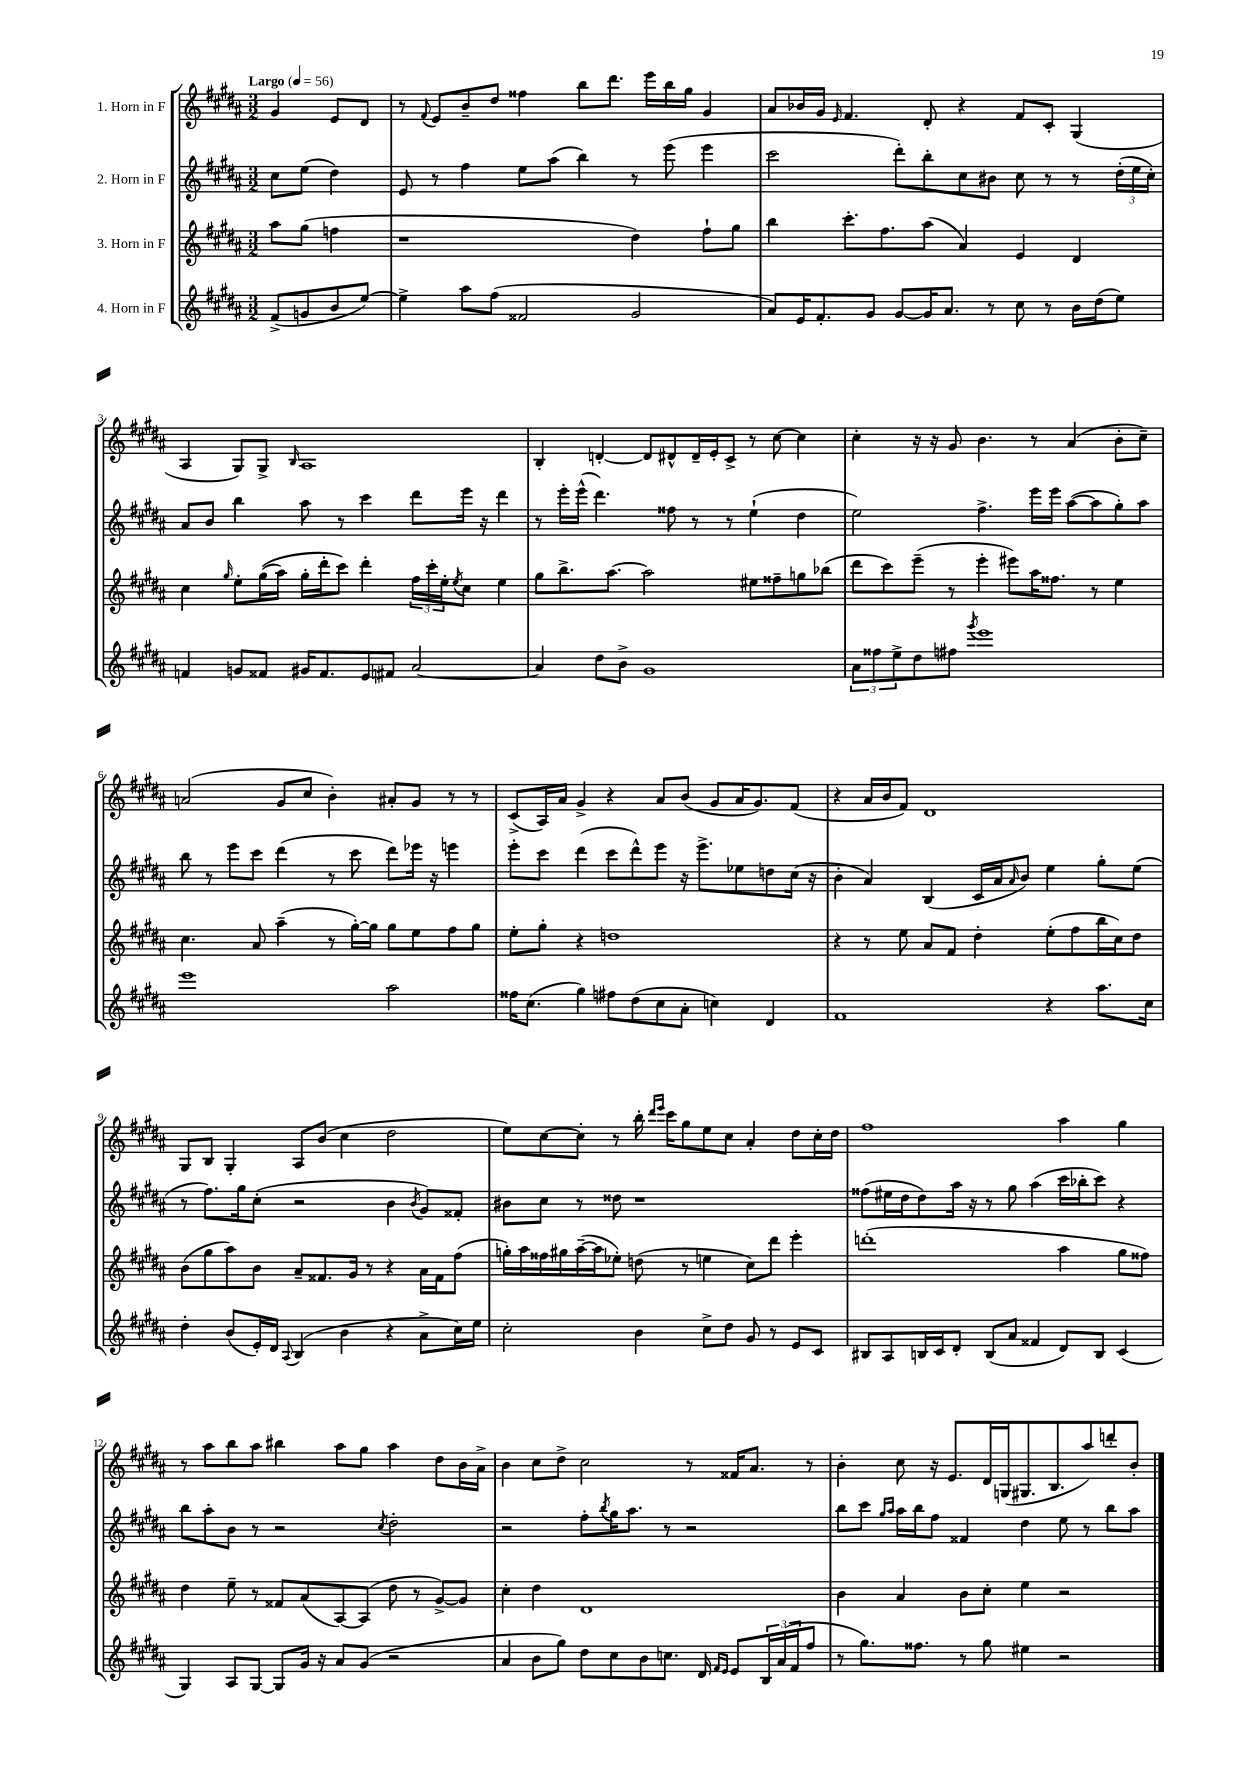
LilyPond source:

<<
\new StaffGroup <<
\new Staff = "s0" \with { instrumentName = "1. Horn in F" } {
    \clef treble \key b \major \numericTimeSignature \time 3/2 \partial 2 \tempo "Largo" 4 = 56
    gis'4 e'8 dis'8 |
    r8 \appoggiatura { fis'8 } e'8 b'8-- dis''8 fisis''4 b''8 dis'''8. e'''16 b''16 gis''16 gis'4 |
    ais'8 bes'16 gis'16 \grace { e'16 } fis'4. dis'8-. r4 fis'8 cis'8-. gis4( |
    ais4 gis8) gis8-> \grace { b16 } ais1 |
    b4-. d'4~-. d'8 dis'8-^ dis'16-- e'16-. cis'8-> r8 cis''8~ cis''4 |
    cis''4-. r16 r16 gis'8 b'4. r8 ais'4( b'8-. cis''8--) |
    a'2( gis'8 cis''8 b'4-.) ais'8-. gis'8 r8 r8 |
    cis'8->( ais16) ais'16 gis'4-> r4 ais'8 b'8( gis'8 ais'16 gis'8.) fis'8( |
    r4 ais'16 b'16 fis'8) dis'1 |
    gis8 b8 gis4-. ais8 b'8( cis''4 dis''2 |
    e''8) cis''8~ cis''8-. r8 b''16-. \grace { dis'''16 e'''16 } cis'''16 gis''8 e''8 cis''8 ais'4-. dis''8 cis''16-. dis''16 |
    fis''1 ais''4 gis''4 |
    r8 ais''8 b''8 ais''8 bis''4 ais''8 gis''8 ais''4 dis''8 b'16 ais'16-> |
    b'4 cis''8 dis''8-> cis''2 r8 fisis'16 ais'8. r8 |
    b'4-. cis''8 r16 e'8. dis'16 g16( gis8. b8. ais''8) d'''8-. b'8-. \bar "|." |
}
\new Staff = "s1" \with { instrumentName = "2. Horn in F" } {
    \clef treble \key b \major \numericTimeSignature \time 3/2 \partial 2
    cis''8 e''8( dis''4) |
    e'8 r8 fis''4 e''8 ais''8( b''4) r8 e'''8( e'''4 |
    cis'''2 dis'''8-.) b''8-. cis''8 bis'8 cis''8 r8 r8 \tuplet 3/2 { dis''16-.( e''16 cis''16-.) } |
    ais'8 b'8 b''4 ais''8 r8 cis'''4 dis'''8 e'''16 r16 dis'''4 |
    r8 e'''16-. e'''16-^( dis'''4.) fisis''8 r8 r8 e''4-!( dis''4 |
    e''2) fis''4.-> e'''16 e'''16 ais''8~( ais''8 gis''8-.) ais''8 |
    b''8 r8 e'''8 cis'''8 dis'''4( r8 cis'''8 dis'''8) ees'''16 r16 e'''4 |
    e'''8-. cis'''8 dis'''4( cis'''8 dis'''8-^) e'''8 r16 e'''8.-> ees''8 d''8 cis''16( r16 |
    b'4-. ais'4) b4( cis'16 ais'16 \grace { ais'16 } b'8) e''4 gis''8-. e''8( |
    r8 fis''8.) gis''16 cis''8-.( r2 b'4 \acciaccatura { b'8 } gis'8) fisis'8-. |
    bis'8 cis''8 r8 disis''8 r1 |
    fisis''8( eis''16 dis''16 dis''8) ais''16 r16 r8 gis''8 ais''4( cis'''16 bes''16-. cis'''8) r4 |
    b''8 ais''8-. b'8 r8 r2 \acciaccatura { cis''8 } dis''2-. |
    r2 fis''8-. \acciaccatura { b''8 } gis''16 ais''8. r8 r2 |
    b''8 cis'''8 \grace { gis''16 ais''16 } ais''16 b''16 fis''8 fisis'4 dis''4 e''8 r8 b''8 ais''8 \bar "|." |
}
\new Staff = "s2" \with { instrumentName = "3. Horn in F" } {
    \clef treble \key b \major \numericTimeSignature \time 3/2 \partial 2
    ais''8 gis''8( f''4 |
    r1 dis''4) fis''8-! gis''8 |
    b''4 cis'''8.-. fis''8. ais''8( ais'4) e'4 dis'4 |
    cis''4 \grace { gis''16 } e''8-. gis''16(\( ais''16) gis''16-. dis'''16-. cis'''8\) dis'''4-. \tuplet 3/2 { fis''16 cis'''16-. e''16-. } \acciaccatura { e''8 } cis''8 e''4 |
    gis''8 b''8.-> ais''8.~ ais''2 eis''8 fisis''8-- g''8 bes''8( |
    dis'''8 cis'''8) e'''8--( r8 e'''4-. eis'''8) ais''16 fisis''8. r8 e''4 |
    cis''4. ais'8 ais''4--( r8 gis''16~-.) gis''16 gis''8 e''8 fis''8 gis''8 |
    e''8-. gis''8-. r4 d''1 |
    r4 r8 e''8 ais'8 fis'8 dis''4-. e''8-.( fis''8 b''16 cis''16) dis''8 |
    b'8( gis''8 ais''8) b'8 ais'8-- fisis'8. gis'16 r8 r4 ais'16 fisis'16 fis''8( |
    g''16-.) ais''16 fisis''16 gis''16 ais''16~--( ais''16 ees''8-.) d''8( r8 e''4 cis''8) dis'''8 e'''4-. |
    d'''1-.( ais''4 gis''8 fisis''8) |
    dis''4 e''8-- r8 fisis'8 ais'8( ais8~) ais8( dis''8 r8 gis'8~->) gis'8 |
    cis''4-. dis''4 dis'1 |
    b'4 ais'4 b'8 cis''8-. e''4 r2 \bar "|." |
}
\new Staff = "s3" \with { instrumentName = "4. Horn in F" } {
    \clef treble \key b \major \numericTimeSignature \time 3/2 \partial 2
    fis'8->( g'8 b'8 e''8~) |
    e''4-> ais''8 fis''8( fisis'2 gis'2 |
    ais'8) e'16 fis'8.-. gis'8 gis'8~ gis'16 ais'8. r8 cis''8 r8 b'16 dis''16( e''8) |
    f'4 g'8 fisis'8 gis'16 fisis'8. e'8 fis'8 ais'2~ |
    ais'4 dis''8 b'8-> gis'1 |
    \tuplet 3/2 { ais'8 fisis''8 e''8-> } dis''8 fis''8 \acciaccatura { gis'''8 } e'''1 |
    e'''1 ais''2 |
    fisis''16 cis''8.( gis''4) fis''8 dis''8( cis''8 ais'8-. c''4) dis'4 |
    fis'1 r4 ais''8. cis''16 |
    dis''4-. b'8( e'16-.) dis'16 \appoggiatura { ais8 } b4( b'4 r4 ais'8-> cis''16) e''16 |
    cis''2-. b'4 cis''8-> dis''8 gis'8 r8 e'8 cis'8 |
    bis8 ais8 b16 cis'16 dis'8-. b8( ais'8 fisis'4 dis'8) b8 cis'4( |
    gis4) ais8 gis8~ gis8 gis'16 r16 ais'8 gis'8( r2 |
    ais'4 b'8 gis''8) dis''8 cis''8 b'8 c''8. dis'16 \grace { fis'16 e'16 } e'8 \tuplet 3/2 { b16 ais'16( fis'16 } fis''8 |
    r8 gis''8.) fisis''8. r8 gis''8 eis''4 r2 \bar "|." |
}
>>
>>
